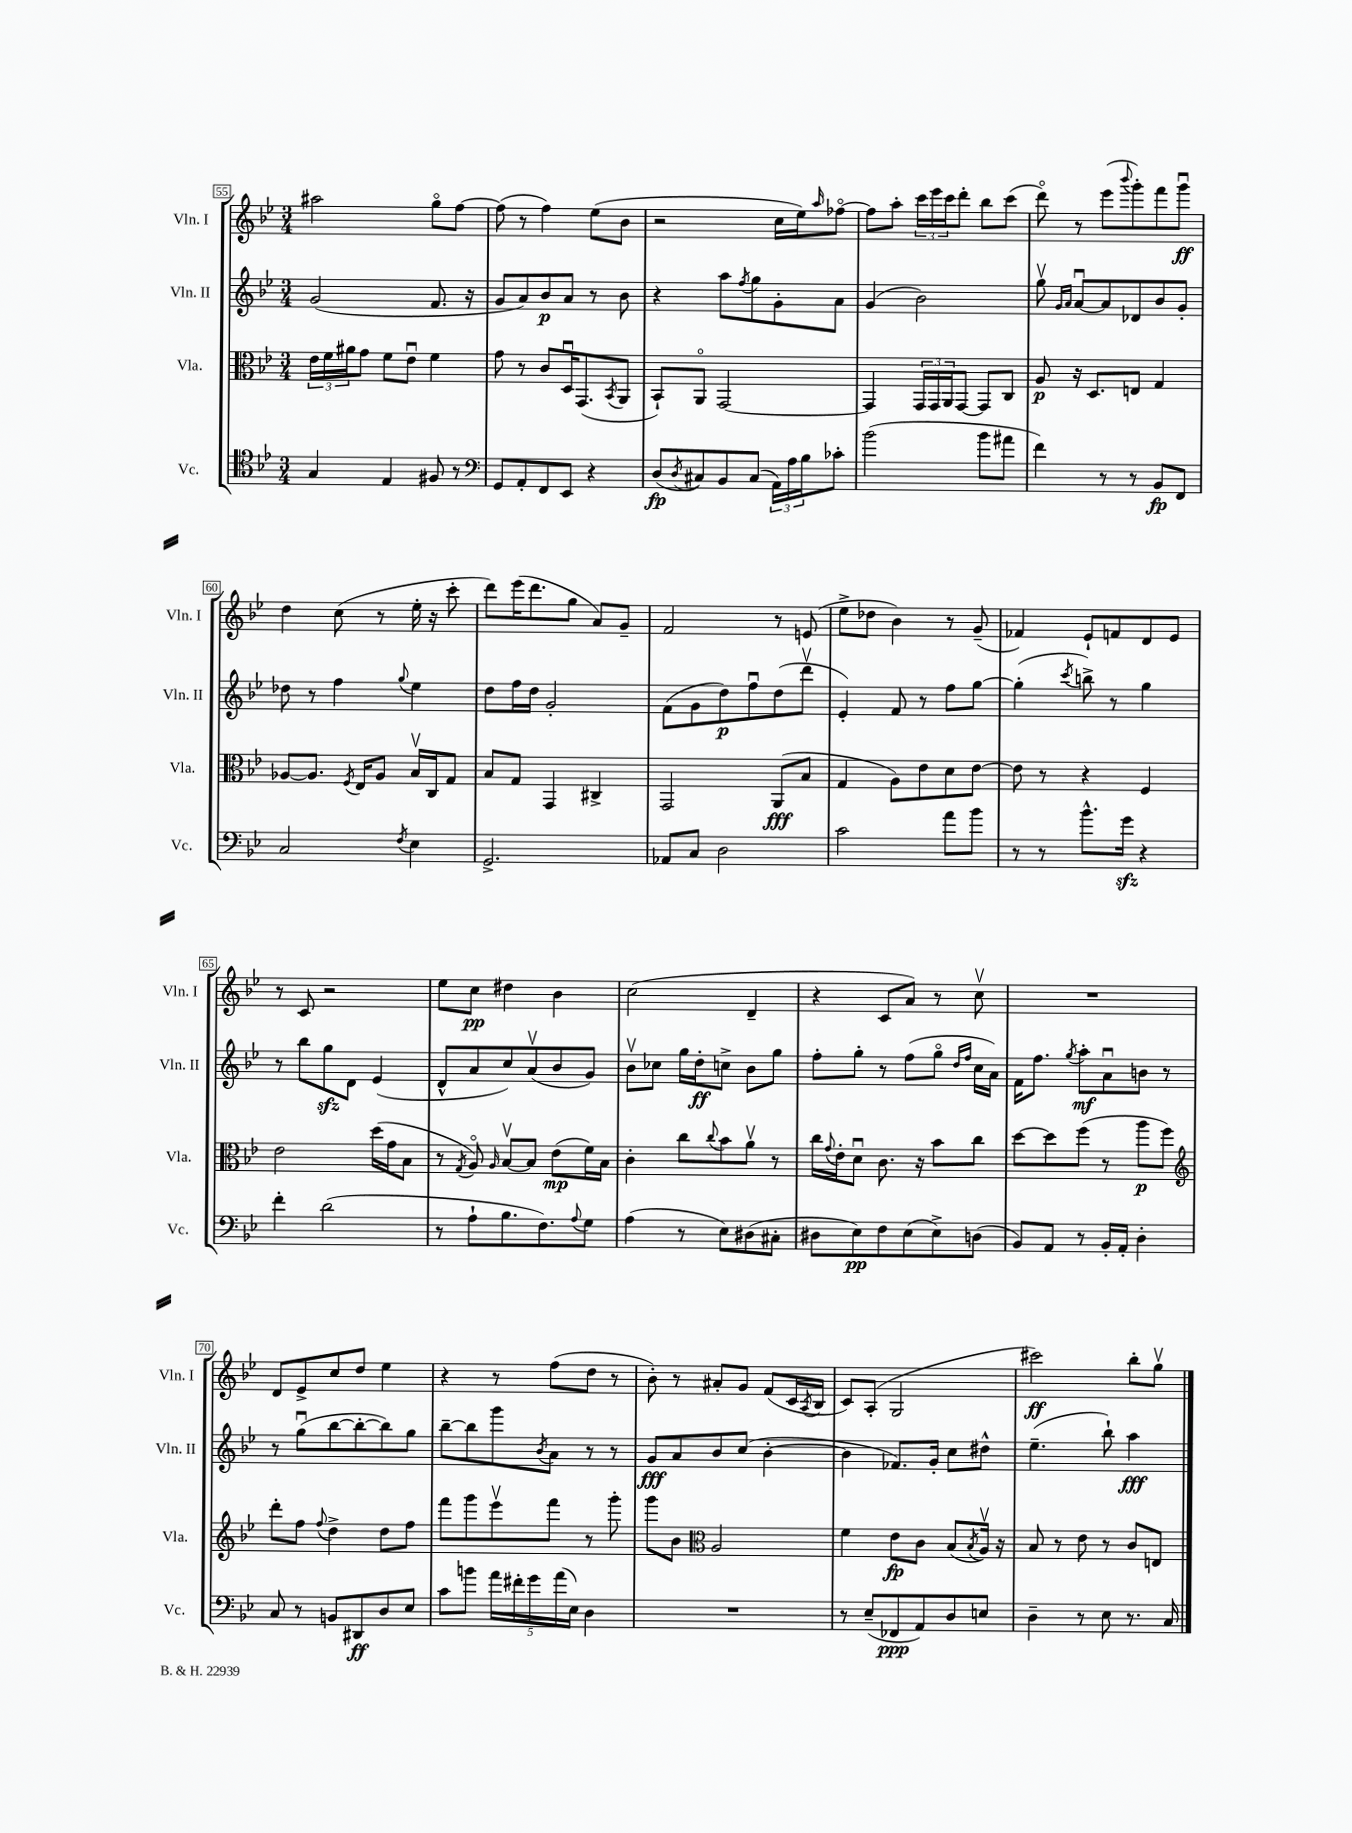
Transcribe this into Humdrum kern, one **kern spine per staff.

**kern	**kern	**kern	**kern
*staff4	*staff3	*staff2	*staff1
*clefC4	*clefC3	*clefG2	*clefG2
*k[b-e-]	*k[b-e-]	*k[b-e-]	*k[b-e-]
*M3/4	*M3/4	*M3/4	*M3/4
4G/	24e-\LL	(2g/	2aa#\
.	24f\	.	.
.	24a#\J	.	.
.	8g\J	.	.
4E-/	8f\L	.	.
.	8e-u\J	.	.
8F#/	4f\	8.f/	8ggo\L
8r	.	.	[8ff\J
.	.	16r	.
=	=	=	=
*clefF4	*	*	*
8GG/L	8g\	8g/L	(8ff\]
8AA'/	8r	8a/)	8r
8FF/	8c/L	8b-/	4ff\)
8EE-/J	16Du/K	8a/J	.
.	(8.GG/	.	.
4r	.	8r	(8ee-\L
.	8qBB-/	.	.
.	8AA/J	8b-\	8b-\J
=	=	=	=
(8D/L	8BB-`/L)	4r	2r
8qD/	.	.	.
8C#/)	8AAo/J	.	.
8BB-/	[2GG/	8aa\L	.
.	.	8qff/	.
(8C#/J	.	8gg\	.
24AA\LL)	.	8g'\	16cc\LL
24A\	.	.	.
.	.	.	16ee-\J)
24B-\J	.	.	.
.	.	.	16qqaa/
8c-'\J	.	8a\J	[8ff-o\J
=	=	=	=
(2b-\	4GG/]	(4g/	8ff-\]L
.	.	.	8aa'\J
.	24GG/LL	2b-\)	24ccc\LL
.	24GG/	.	24eee-\
.	24AA/J	.	24ccc\J
.	[8GG/J	.	8ddd'\J
8b-\L	8GG/]L	.	8bb-\L
8a#\J	8C/J	.	(8ccc\J
=	=	=	=
4f\)	8A/	8ggv\	8dddo\)
.	.	16qqg/LL	.
.	.	16qqa/JJ	.
.	16r	[8au/L	8r
.	8.D/L	.	.
8r	.	8a/]	(8eee-\L
.	.	.	8qqbbb-/
8r	8E/J	8d-/	8ggg'\)
8BB-/L	4G/	8b-/	8fff\
8FF/J	.	8g'/J	8gggu\J
=	=	=	=
2C/	[8A-/L	8dd-\	4dd\
.	8.A-/]J	8r	.
.	.	4ff\	(8cc\
.	8qF/	.	.
.	16E-/LK	.	.
.	8A-/J	.	8r
8qF/	.	8qqgg/	.
4E-\	16B-v/LL	4ee-\	16ee-'\
.	16C/J	.	16r
.	8G/J	.	8ccc'\
=	=	=	=
2.GG^/	8B-/L	8dd\L	8ddd\L)
.	8G/J	16ff\L	(16eee-\K
.	.	16dd\JJ	8.ddd\
.	4GG/	2g'/	.
.	.	.	8gg\J
.	4C#^/	.	8a/L)
.	.	.	8g~/J
=	=	=	=
8AA-/L	2GG/	(8f\L	2f/
8C/J	.	8g\	.
2D\	.	8dd\)	.
.	.	8ffu\	.
.	(8AA/L	(8dd\	8r
.	8B-/J	8dddv\J	(8e/
=	=	=	=
2c\	4G/	4e-'/)	8ee-^\L
.	.	.	8dd-\J
.	8A\L)	8f/	4b-\)
.	8e-\	8r	.
8a\L	8d\	8ff\L	8r
8b-\J	[8e-\J	[8gg\J	(8g~/
=	=	=	=
8r	8e-\]	(4gg'\]	4f-/)
8r	8r	.	.
.	.	8qccc/	.
8.b-^^\L	4r	8bb^\)	8e-`/L
.	.	8r	8f/
16g\Jk	.	.	.
4r	4F/	4gg\	8d/
.	.	.	8e-/J
=	=	=	=
4f'\	2e-\	8r	8r
.	.	8bb-\L	8c/
(2d\	.	8gg\	2r
.	.	8d\J	.
.	(16dd\LL	(4e-/	.
.	16g\J	.	.
.	8B-\J	.	.
=	=	=	=
8r	8r	8d^^/L	8ee-\L
.	8qG/	.	.
8A`\L	8Ao/)	8a/	8cc\J
.	16qqA/	.	.
8.B-\	[8B-v/L	8cc/)	4dd#\
.	8B-/]J	(8av/	.
8.F\)	.	.	.
.	(8e-\L	8b-/	4b-\
8qqA/	.	.	.
8G\J	16f\L)	8g/J)	.
.	16B-\JJ	.	.
=	=	=	=
(4A\	4c'\	8b-v\L	(2cc\
.	.	8cc-\J	.
8r	8cc\L	16gg\LL	.
.	.	16dd'\J	.
.	8qqcc/	.	.
8E-\L)	8b-\	8cc^\J	.
(8D#\	8av\J	8b-\L	4d~/
8C#'\J	8r	8gg\J	.
=	=	=	=
8D#\L	16cc\LL	8ff'\L	4r
.	8qqg/	.	.
.	16e-'\J	.	.
8E-\)	8du\J	8gg'\J	.
8F\	8.c\	8r	8c/L
(8E-\	.	(8ff\L	8a/J)
.	16r	.	.
8E-^\)	8b-\L	8ggo\J	8r
.	.	16qqdd/LL	.
.	.	16qqff/JJ	.
(8D\J	8cc\J	16cc\LL	8ccv\
.	.	16a\JJ)	.
=	=	=	=
8BB-/L)	[8dd\L	16f\LK	2.r
.	.	8.ff\J	.
8AA/J	8dd\]	.	.
.	.	8qgg/	.
8r	(8ff\J	8aa'\L	.
16BB-'/LL	8r	8au\	.
16AA'/JJ	.	.	.
4D'\	8aa\L	8b\J	.
.	8ff\J)	8r	.
=	=	=	=
*	*clefG2	*	*
8C/	8ddd'\L	8r	8d/L
8r	8ff\J	(8ggu\L	8e-^/
.	8qqff/	.	.
8BB/L	4dd^\	[8bb-\	8cc/
8DD#/	.	8bb-'\_	8dd/J
8D/	8dd\L	8bb-\])	4ee-\
8E-/J	8ff\J	8gg\J	.
=	=	=	=
8c\L	8fff\L	[8bb-~\L	4r
8b\J	8ggg\	8bb-\]	.
20a\LL	8eee-v\	8ggg\	8r
20f#'\	.	.	.
20g\	.	.	.
.	.	8qb-/	.
.	8fff\J	8a\J	(8ff\L
(20a\	.	.	.
20E-\JJ)	.	.	.
4D\	8r	8r	8dd\J
.	8ggg'\	8r	8r
=	=	=	=
2.r	8ggg\L	8g/L	8b-'\)
.	8b-\J	8a/	8r
*	*clefC3	*	*
.	2A/	8b-/	8a#'/L
.	.	(8cc/J	8g/J
.	.	[4b-'\	(8f/L
.	.	.	16c/L
.	.	.	8qA/
.	.	.	16B-/JJ
=	=	=	=
8r	4f\	4b-\]	8c/L)
(8E-~/L	.	.	(8A'/J
8FF-/	8e-\L	8.f-/L)	2G/
8AA/)	8c\J	.	.
.	.	16g'/Jk	.
8D/	(8B-/L	8cc\L	.
.	8qB-/	.	.
8E/J	16Av/Jk)	8dd#^^\J	.
.	16r	.	.
=	=	=	=
4D~\	8B-/	(4.ee-~\	2ccc#\)
.	8r	.	.
8r	8e-\	.	.
8E-\	8r	8bb-`\)	.
8.r	8c/L	4aa\	8bb-'\L
.	8E/J	.	8ggv\J
16C/	.	.	.
==	==	==	==
*-	*-	*-	*-
